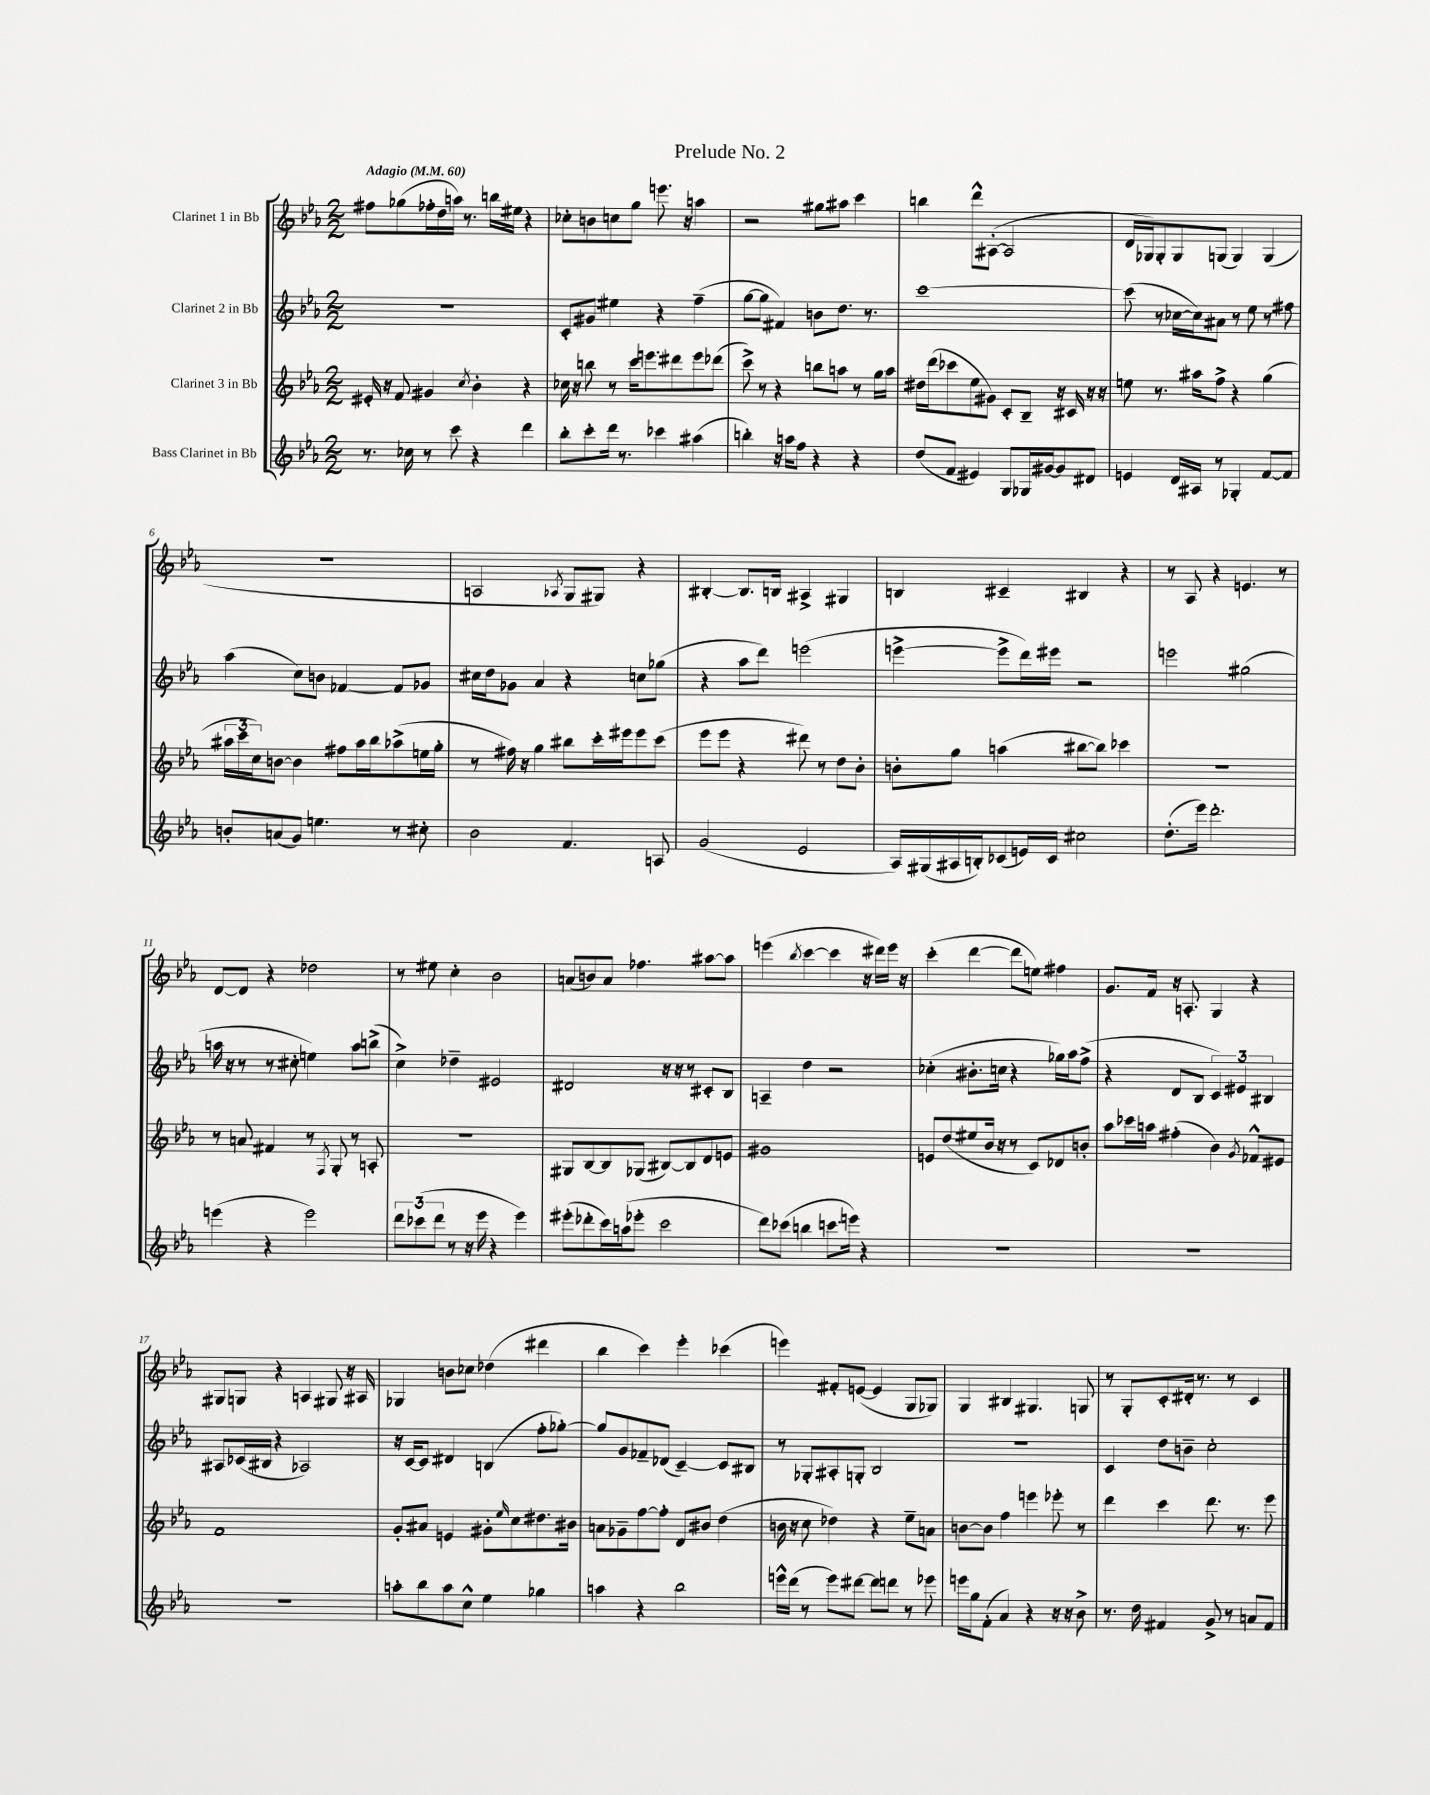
\header { title = "Prelude No. 2" }
<<
\new StaffGroup <<
\new Staff = "s0" \with { instrumentName = "Clarinet 1 in Bb" } {
    \clef treble \key ees \major \numericTimeSignature \time 2/2 \tempo "Adagio" 4 = 60
    fis''8 ges''8( fes''16-. d''16 a''16) r8. b''16 eis''16 r4 |
    ces''8-. b'8 c''8 g''8 e'''8. r16 a''4 |
    r2 gis''8 ais''8 c'''4 |
    b''4 d'''8-^ ais8~-.( ais2 |
    d'16 ges16) ges8-. ges8 g8( g4) g4( |
    r1 |
    a2 \acciaccatura { aes8 } g8 gis8) r4 |
    bis4~-. bis8. b16 ais4-> gis4 |
    b4 cis'4-- bis4 r4 |
    r8 aes8 r4 e'4. r8 |
    d'8~ d'8 r4 des''2 |
    r8 eis''8 c''4-. bes'2 |
    a'8( b'8) a'8 fes''4. ais''8~ ais''8 |
    e'''4( \acciaccatura { bes''8 } c'''4~ c'''4 r16 dis'''16) e'''16 r16 |
    c'''4-.( d'''4~ d'''8 e''8) fis''4 |
    g'8. f'16 r16 a8.-. g4 r4 |
    gis8 g8 r4 a4 gis8 r16 ais16 |
    ges4 b'8 ces''8 des''4( dis'''4 |
    bes''4 c'''4) ees'''4-. ces'''4( |
    e'''4) fis'8-. e'8~( e'4 g8 ges8) |
    g4 bis4 gis4. g8 |
    r8 g8-. c'8-. dis'16-. r8. r8 c'4 \bar "|." |
}
\new Staff = "s1" \with { instrumentName = "Clarinet 2 in Bb" } {
    \clef treble \key ees \major \numericTimeSignature \time 2/2
    R1 |
    c'8-. gis'8 eis''4 r4 f''4--( |
    g''8~ g''8 fis'4) b'8 d''8. r8. |
    c'''1~ |
    c'''8( r8 ces''16~ ces''16) ais'8 r8 ees''8 r8 fis''8 |
    aes''4( c''8) b'8 fes'4~ fes'8 ges'8 |
    cis''16 d''16 ges'8 aes'4 r4 c''8 ges''8( |
    r4 aes''8 d'''8) e'''2( |
    e'''4~-> e'''8-> d'''16) eis'''16 r2 |
    e'''2 gis''2( |
    a''16 r16 r8 r8 cis''8-. e''4) a''8 b''8->( |
    c''4->) des''4-- eis'2 |
    dis'2 r16 r16 r8 cis'8-. bes8 |
    a4-- d''4 r2 |
    ces''4-.( bis'8.-. c''16 r4 ges''16) aes''16 f''8->( |
    r4 d'8 bes8 \tuplet 3/2 { c'4) eis'4 bis4 } |
    ais8 ces'16( bis16 r4 aes2) |
    r16 c'16~ c'8 dis'4 b4( f''8-. ges''8~-.) |
    ges''8 g'8 fes'8-- des'8( c'4~--) c'8 bis8 |
    r8 ges8-. ais8-. g8-. bes2 |
    R1 |
    c'4 d''8 b'8-- c''2-. \bar "|." |
}
\new Staff = "s2" \with { instrumentName = "Clarinet 3 in Bb" } {
    \clef treble \key ees \major \numericTimeSignature \time 2/2
    eis'16-. r16 f'8 gis'4 \acciaccatura { c''8 } bes'4-. r4 |
    ces''16 r16 b''8 r8 c'''16 e'''8. dis'''8 e'''8 des'''8( |
    c'''8->) r8 r4 b''8 a''8 r8 g''16 a''16 |
    dis''16 d'''16( ces'''8 ees''8 gis'8) c'8-. bes8-- r16 cis'16 r16 r16 |
    e''8 r8. ais''16 f''8-> r4 g''4( |
    \tuplet 3/2 { ais''16 c'''16 c''16) } b'8~ b'4 fis''8 ais''16 bes''16 aes''8->( e''16 g''16-. |
    r8 fis''16) r16 g''4 bis''8 c'''16-. eis'''16 eis'''8 c'''8( |
    ees'''8 ees'''8 r4 dis'''8) r8 d''8 bes'8-. |
    b'8-. g''8 a''4( bis''8~ bis''8) ces'''4 |
    r1 |
    r8 a'8 fis'4 r8 \acciaccatura { f8 } g8-. r8 a8-. |
    r1 |
    gis8 bes8~ bes8 ges8( bis8~) bis8 d'8 e'8 |
    gis'1 |
    e'8 d''8( eis''8 bes'16 r16 r8 c'8) des'8 b'8-. |
    aes''8 ces'''16 a''16 fis''4-.( bes'4) \acciaccatura { g'8 } fes'8-^ eis'8 |
    f'1 |
    g'8-. ais'8 e'4 gis'8-. \grace { ees''16 } c''8 dis''8. bis'16 |
    a'8 ges'8-- f''8~ f''8-. d'8 bis'8 d''4( |
    b'16 r16 c''8 des''4) r4 ees''8-- a'8 |
    b'8~ b'8 f''4 e'''4 ees'''8-. r8 |
    d'''4 c'''4 d'''8. r8. ees'''8 \bar "|." |
}
\new Staff = "s3" \with { instrumentName = "Bass Clarinet in Bb" } {
    \clef treble \key ees \major \numericTimeSignature \time 2/2
    r8. ces''16 r8 c'''8 r4 d'''4 |
    bes''8-. c'''8-. d'''16 r8. ces'''4 ais''4( |
    b''4-.) r16 a''16 f''8 r4 r4 |
    d''8( f'8 eis'4) g8 ges16 gis'16~ gis'8 dis'8 |
    e'4 d'16 ais16 r8 ges4-. f'8~ f'8 |
    b'8-. a'8( g'8) e''4. r8 cis''8-. |
    bes'2 f'4. a8 |
    g'2( ees'2 |
    aes16) gis16( ais16 b16-.) ces'8( e'16) ces'16 cis''2 |
    d''8.-.( ees'''16) d'''2.-. |
    e'''4( r4 e'''2) |
    \tuplet 3/2 { d'''8 ces'''8( d'''8 } r8 r16 ees'''16 r4 ees'''4) |
    eis'''8-.( des'''8-. c'''16) a''16( ees'''8-. c'''2 |
    d'''8) ces'''8( b''4 c'''8. e'''16) r4 |
    R1 |
    R1 |
    R1 |
    a''8-. bes''8 a''8 c''8-^ ees''4 ges''4 |
    a''4 r4 bes''2 |
    e'''16-^ d'''16( r8 e'''8) dis'''8~ dis'''8 d'''8 r8 ees'''8 |
    e'''16 g''16 f'8-.( aes'4) r4 r16 r16 bes'8-> |
    r8. d''16 fis'4 g'8-> r8 a'8 fis'8 \bar "|." |
}
>>
>>
